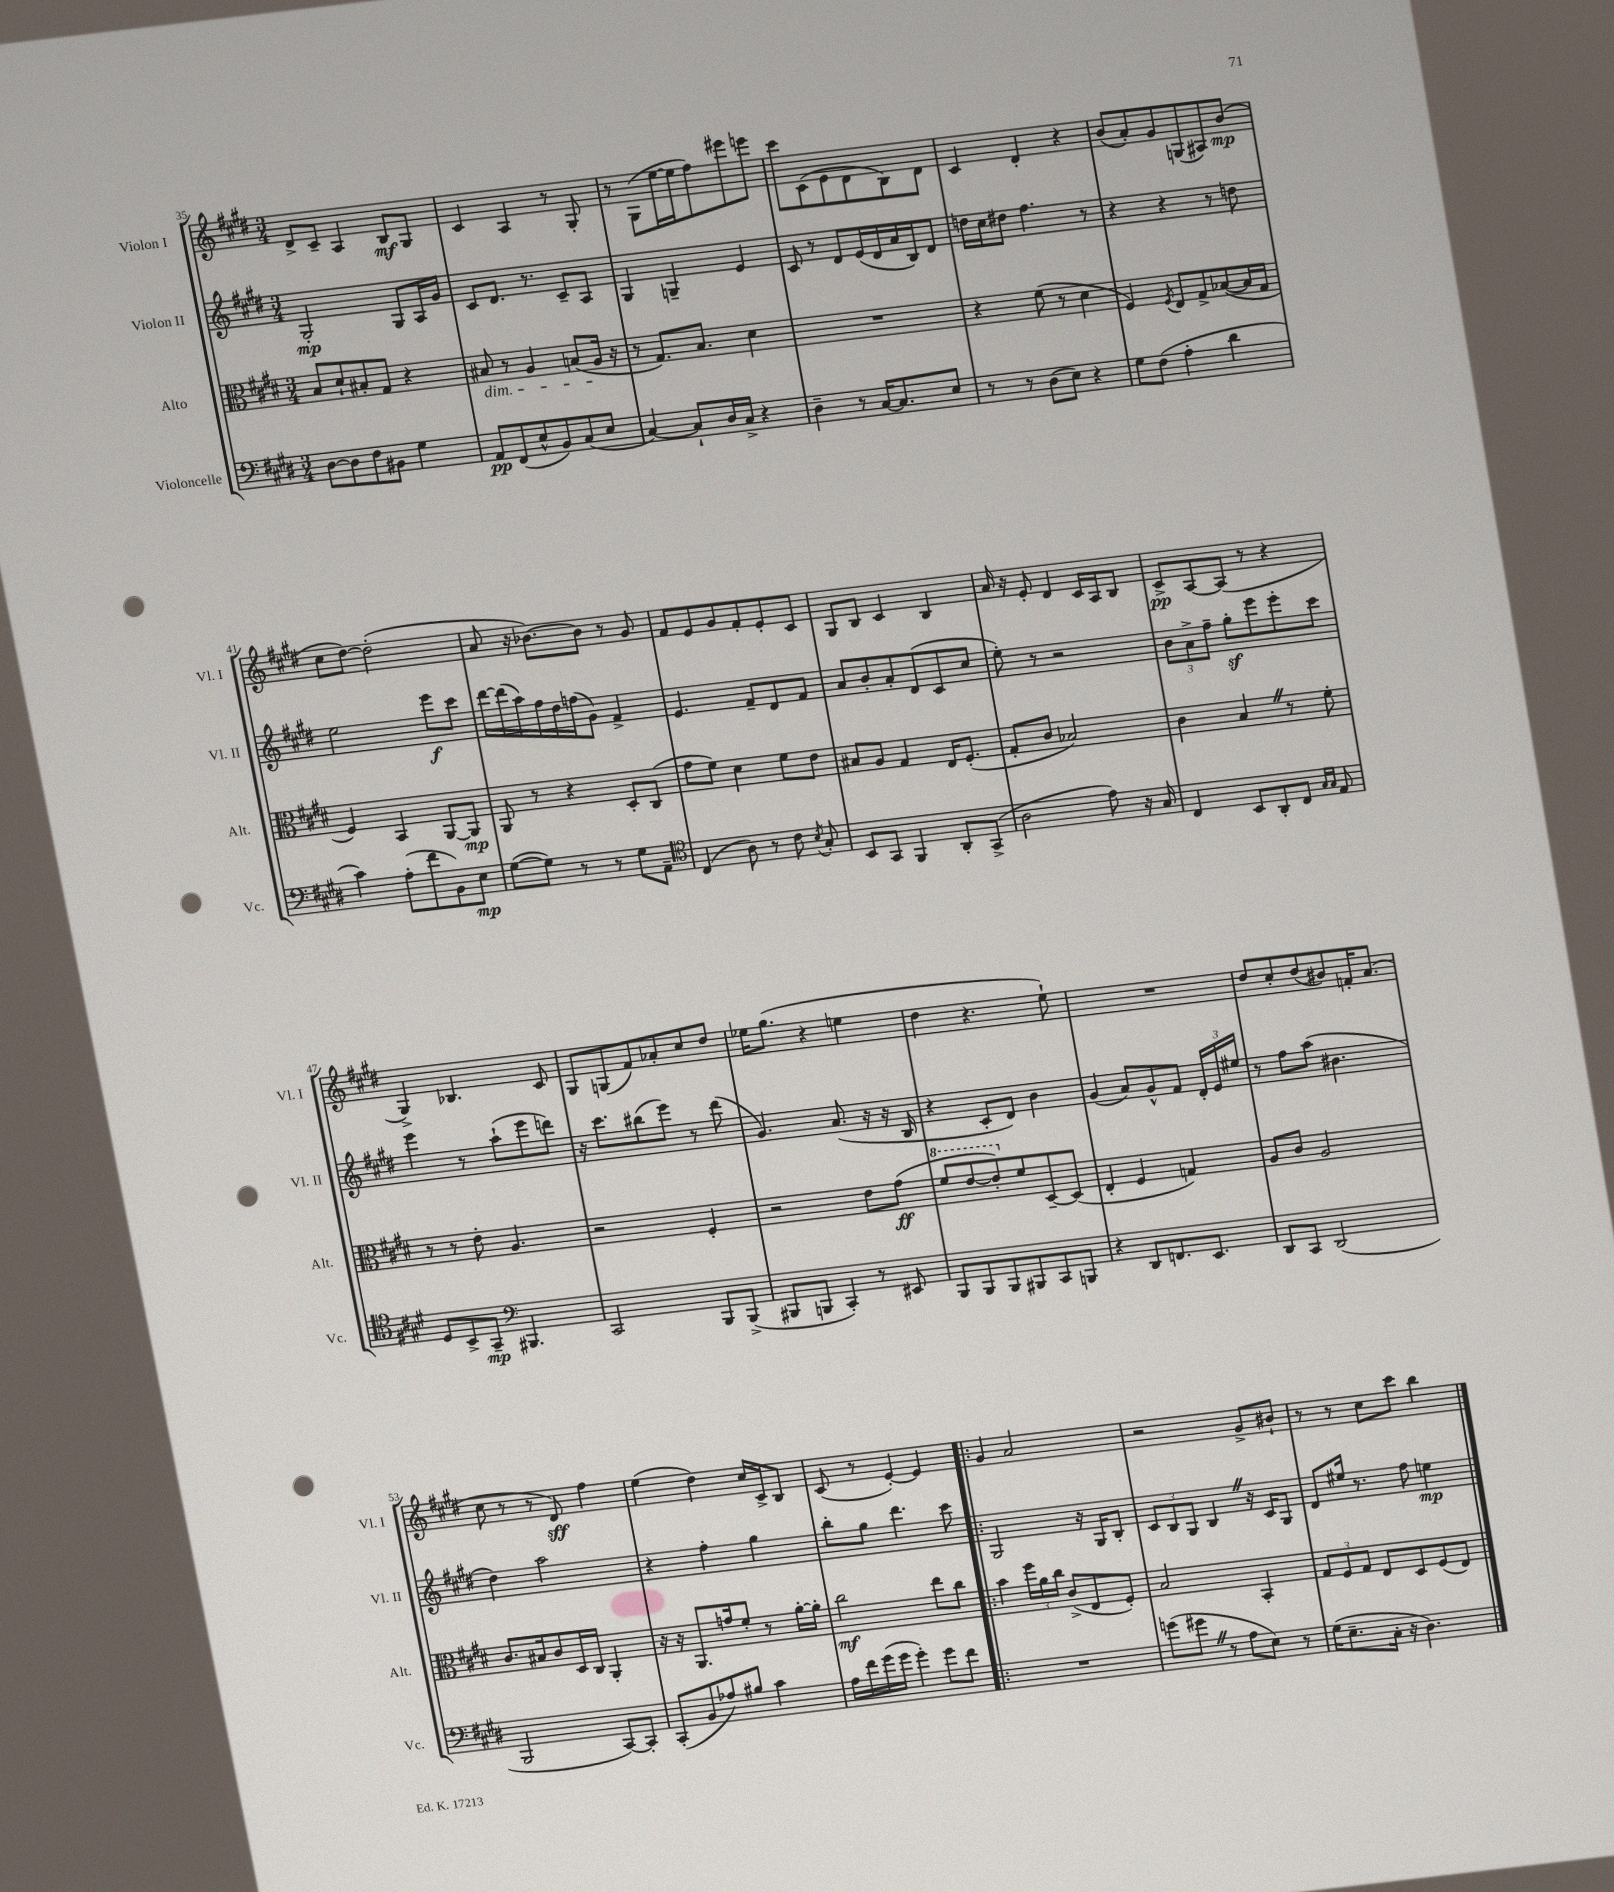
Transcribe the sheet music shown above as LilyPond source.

<<
\new StaffGroup <<
\new Staff = "s0" \with { instrumentName = "Violon I" shortInstrumentName = "Vl. I" } {
    \clef treble \key e \major \numericTimeSignature \time 3/4
    \autoBeamOff dis'8[-> cis'8]-- a4 b8[\mf gis8] |
    cis'4 a4 r8 gis8-. |
    r8 gis8[( e''16~ e''16 fis''8) eis'''8 e'''8] |
    cis'''8[ cis'8( e'8 dis'8 b8) dis'8] |
    cis'4 dis'4-. r4 |
    b'8[( a'8-.) gis'8 g8( ais8) b'8]\mp( |
    cis''8[ dis''8]~) dis''2-.( |
    a'8 r16 bes'8.[~) bes'8] r8 gis'8 |
    fis'8[ e'8 gis'8 fis'8-. e'8-. cis'8] |
    gis8[ b8] cis'4 b4 |
    a'16 r16 e'8-. dis'4 cis'16[ a16 b8] |
    cis'8[->\pp a8~ a8]( r8 r4 |
    gis4->) bes4. cis'8 |
    gis8[ g8( fis'8) aes'8-. cis''8 dis''8] |
    ees''16[ gis''8.]( r4 e''4 |
    dis''4 r4. e''8-!) |
    R2. |
    dis''8[ cis''8-. dis''8( bis'8) f'16-. a'8.]( |
    cis''8 r8 r8 dis'8\sff) fis''4 |
    e''4( dis''4) cis''16[ cis'16-> b8] |
    cis'8( r8 e'4~-.) e'4 |
    \bar ".|:" gis'4 a'2 |
    r2 gis'8[-> bis'8]-! |
    r8 r8 cis''8[ cis'''8] b''4 \bar "|." |
}
\new Staff = "s1" \with { instrumentName = "Violon II" shortInstrumentName = "Vl. II" } {
    \clef treble \key e \major \numericTimeSignature \time 3/4
    \autoBeamOff gis2-.\mp gis8[ a16 gis'16] |
    cis'8[ dis'8.] r8. cis'8[-- a8] |
    gis4 g4-- e'4 |
    cis'8 r8 dis'8[ e'16( dis'16 a'16 b16) dis'8] |
    d''16[ cis''16 dis''8] fis''4. r8 |
    r4 r4 r8 d''8 |
    e''2 e'''8[\f cis'''8] |
    dis'''16[~ dis'''16( a''16) fis''16 dis''16 f''16( gis'8]) fis'4-> |
    e'4. fis'8[-- dis'8 fis'8] |
    a'8[ b'8-. a'8-. dis'8( cis'8 cis''8] |
    e''8-.) r8 r2 |
    \tuplet 3/2 { b'8[ a'8-> fis''8]-- } gis''8[-.\sf e'''8 e'''8-. cis'''8] |
    e'''4 r8 a''8[-!( e'''8 d'''8]) |
    r16 cis'''8.[ bis''8( e'''8]) r8 dis'''8( |
    gis'4.) a'8.( r16 r16 b16 |
    r4 cis'8[-. dis'8]) b'4 |
    gis'4( a'8[) gis'8-^ fis'8] \tuplet 3/2 { dis'16[-. e'16 eis''16] } |
    r8 fis''8[ a''8]( bis'4. |
    dis''4) a''2 |
    r4 fis''4-. gis''4 |
    b''8[-. gis''8] dis'''4. cis'''8 |
    \bar ".|:" gis2 r16 gis16[ b8]-. |
    \tuplet 3/2 { cis'8[ b8 gis8] } b4 \once \override BreathingSign.text = \markup { \musicglyph "scripts.caesura.straight" } \breathe r16 cis'16[ gis8] |
    dis'8[ eis''16] r8. fis''8 e''4\mp \bar "|." |
}
\new Staff = "s2" \with { instrumentName = "Alto" shortInstrumentName = "Alt." } {
    \clef alto \key e \major \numericTimeSignature \time 3/4
    \autoBeamOff b8[ dis'8-! bis8-. gis8] r4 |
    bis8\dim r8 a4 b8[( a16]\! r16 |
    r8 gis8.[) b8.] dis'4 |
    R2. |
    r4 fis'8( r8 dis'4 |
    fis4) \acciaccatura { fis8 } e8[ gis8-> bes8~( bes16 gis16] |
    fis4) b,4 a,8[~ a,8]\mp |
    a,8 r8 r4 dis8[-. cis8]( |
    gis'8[ fis'8]) dis'4 fis'8[ e'8] |
    bis8[ a8] gis4 e16[ fis8.]-.( |
    gis8[-. cis'8] bes2) |
    cis'4 b4 \once \override BreathingSign.text = \markup { \musicglyph "scripts.caesura.straight" } \breathe r8 fis'8-. |
    r8 r8 e'8-. a4. |
    r2 fis4-. |
    r2 e'8[ gis'8]\ff( |
    \ottava #1 fis''8[ e''8~ e''8-.) \ottava #0 fis'8 dis8~-- dis8]( |
    e4-. fis4 g4) |
    a8[ cis'8] a2 |
    cis'8.[ bis16 cis'8 dis16 cis16] a,4-. |
    r16 r16 a,8.[ g'16 fis'8]-. r8 a'16[~-. a'16]-. |
    cis''2\mf e''8[ cis''8] |
    \bar ".|:" b'4 \tuplet 3/2 { fis''16[ a'16 cis''16] } cis'8[->( e8 fis8]-.) |
    b2 b,4-. |
    \tuplet 3/2 { gis8[ fis8 gis8] } e8[ dis8 fis8( e8]) \bar "|." |
}
\new Staff = "s3" \with { instrumentName = "Violoncelle" shortInstrumentName = "Vc." } {
    \clef bass \key e \major \numericTimeSignature \time 3/4
    \autoBeamOff dis8[~ dis8 fis8 bis,8] gis4 |
    a,8[\pp fis,8( e8-^ b,8) cis8( e8] |
    cis4~) cis8[-! dis16 cis16]-> r4 |
    dis4-- r8 cis16[~ cis8. e8] |
    r8 r8 dis8[( e8]) r4 |
    gis8[ fis8]( a4-. dis'4 |
    cis'4) a8[-.( fis'8 b,8) e8]\mp |
    gis8[~( gis8]) r8 r8 gis8[ a,8]-- |
    \clef tenor cis4( a8) r8 cis'8 \acciaccatura { b8 } gis8-. |
    b,8[ gis,8] fis,4 a,8[-. gis,8]->( |
    a2 e'8) r16 gis16 |
    cis4 b,8[ a,8-. cis8] \grace { gis16[ gis16] } e8 |
    dis8[ b,8-> gis,8]--\mp \clef bass bis,,4. |
    cis,2 b,,8[ b,,8]->( |
    bis,,8[ b,,8] cis,4-.) r8 eis,8 |
    b,,8[ b,,8 b,,8 bis,,8 cis,8 b,,8] |
    r4 dis,8[ f,8. e,8.] |
    dis,8[ cis,8] dis,2( |
    b,,2 cis,8[~) cis,8]-. |
    cis,8[-.( b,8 aes8) bis8] cis'4 |
    a16[ fis'16 gis'16( gis'16] gis'4-.) gis'8[ fis'8] |
    \bar ".|:" R2. |
    g'8[( gis'8] \once \override BreathingSign.text = \markup { \musicglyph "scripts.caesura.straight" } \breathe r8 a8[ e8]) r8 |
    gis16[( e8.-- cis16]-. r16 dis4.) \bar "|." |
}
>>
>>
\layout { \context { \Score currentBarNumber = #35 } }
